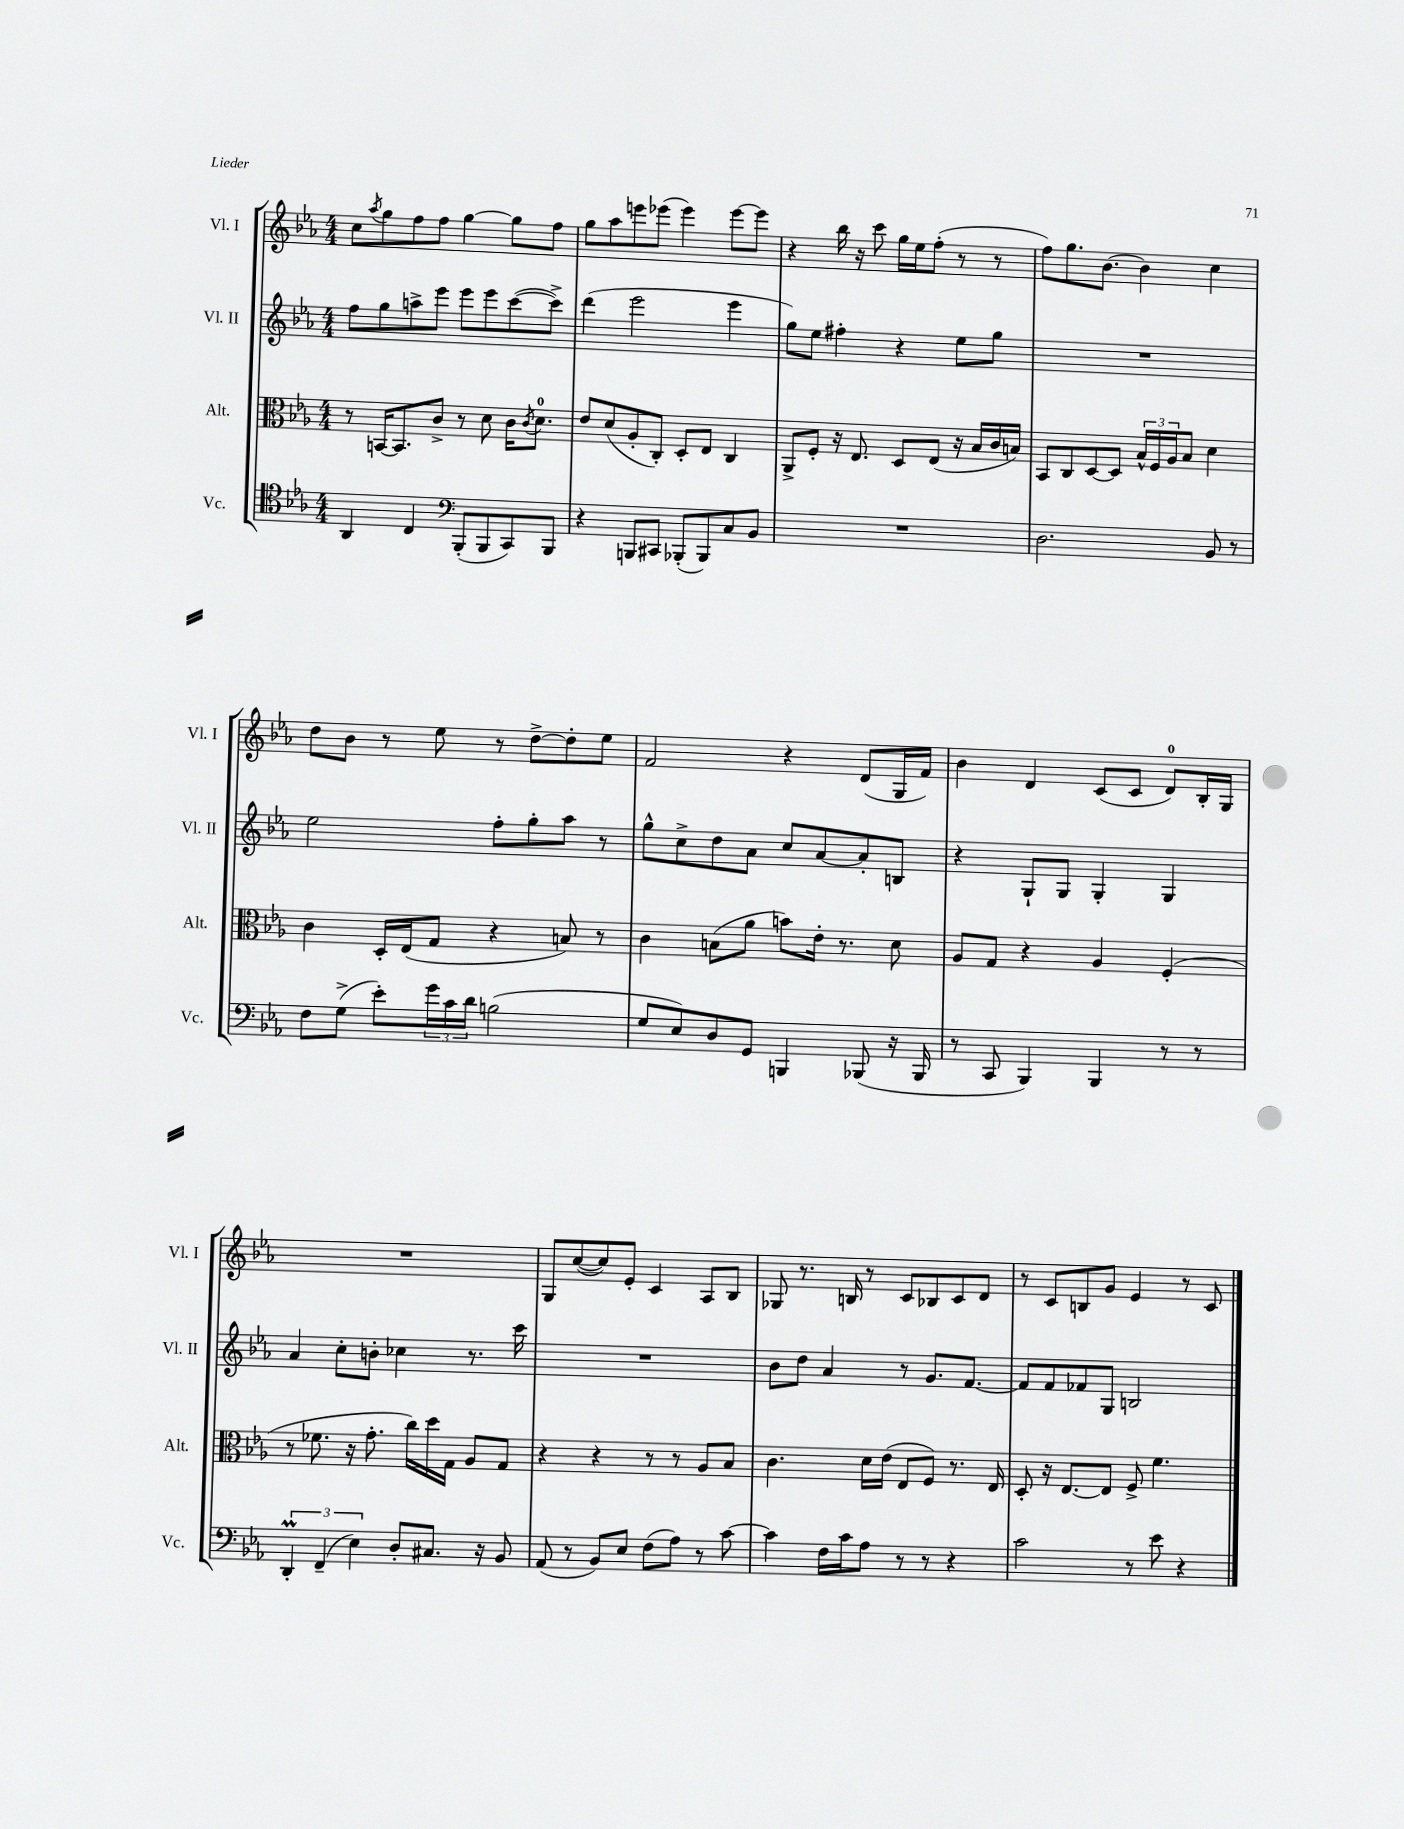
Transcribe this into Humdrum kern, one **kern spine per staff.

**kern	**kern	**kern	**kern
*staff4	*staff3	*staff2	*staff1
*clefC4	*clefC3	*clefG2	*clefG2
*k[b-e-a-]	*k[b-e-a-]	*k[b-e-a-]	*k[b-e-a-]
*M4/4	*M4/4	*M4/4	*M4/4
4AA-	8r	8ff	8cc
.	.	.	8qaa-
.	[16BB	8gg	8gg
.	8.BB]	.	.
4C	.	8aa^	8ff
.	8c^	8eee-	8ff
*clefF4	*	*	*
(8BBB-'	8r	8eee-	[4gg
8BBB-	8d	8eee-	.
8CC)	16c	([8ccc	8gg]
.	8qc	.	.
.	8.d	.	.
8BBB-	.	8ccc^])	8ff
=	=	=	=
4r	8e-	(4ddd	8gg
.	(8d	.	8aa-
8BBB	8A-'	2eee-	8eee
8CC#	8C')	.	(8eee-
(8BBB-'	8D'	.	4eee-)
8BBB-)	8E-	.	.
8C	4C	4eee-	[8eee-
8BB-	.	.	8eee-]
=	=	=	=
1r	8AA-^	8gg)	4r
.	8F'	8ee-	.
.	16r	4ff#'	16bb-
.	8.E-	.	16r
.	.	.	8ccc
.	8D	4r	16gg
.	.	.	16ee-
.	(8E-	.	(8ff'
.	16r	8ee-	8r
.	16B-	.	.
.	16c	8gg	8r
.	16B)	.	.
=	=	=	=
2.D	8BB-	1r	8ff)
.	8C	.	8.gg
.	[8D	.	.
.	.	.	[8.b-
.	8D]	.	.
.	24B-^^	.	4b-]
.	24F	.	.
.	24A-	.	.
.	8B-	.	.
8BB-	4d	.	4cc
8r	.	.	.
=	=	=	=
8F	4c	2ee-	8dd
(8G^	.	.	8b-
8e-')	16D'	.	8r
.	(16E-	.	.
24g	8G	.	8ee-
24c	.	.	.
24d	.	.	.
(2B	4r	8ff'	8r
.	.	8gg'	[8dd^
.	8B)	8aa-	8dd']
.	8r	8r	8ee-
=	=	=	=
8G	4c	8gg^^	2f
8E-)	.	8cc^	.
8D	(8B	8dd	.
8GG	8a-	8a-	.
4BBB	8b)	8cc	4r
.	16e-'	[8a-	.
.	8.r	.	.
(8BBB-	.	8a-']	(8d
16r	8d	8B	16G
16BBB-	.	.	16f)
=	=	=	=
8r	8A-	4r	4b-
8CC	8G	.	.
4BBB-)	4r	8G`	4d
.	.	8G	.
4BBB-	4A-	4G'	(8c
.	.	.	8c
8r	(4F'	4G	8d)
8r	.	.	16B-'
.	.	.	16G
=	=	=	=
6DD'	8r	4a-	1r
.	8.f-	.	.
(6FF~	.	.	.
.	.	8cc'	.
.	16r	.	.
6E-)	.	.	.
.	8.g'	8b'	.
8D'	.	4cc-	.
.	16cc)	.	.
8.C#	16dd	.	.
.	16G	.	.
.	8A-	8.r	.
16r	.	.	.
8BB-	8G	.	.
.	.	16ccc	.
=	=	=	=
(8AA-	4r	1r	8G
8r	.	.	([8cc
8BB-)	4r	.	8cc])
8E-	.	.	8e-'
(8F	8r	.	4c
8A-)	8r	.	.
8r	8A-	.	8A-
[8c	8B-	.	8B-
=	=	=	=
4c]	4.c	8b-	8G-
.	.	8dd	8.r
16F	.	4a-	.
16c	.	.	16B
8A-	16d	.	8r
.	(16e-	.	.
8r	8E-	8r	8c
8r	8F)	8.g	8B-
4r	8.r	.	8c
.	.	[8.f	.
.	.	.	8d
.	16E-	.	.
=	=	=	=
2c	8D'	8f]	8r
.	16r	8f	8c
.	[8.E-	.	.
.	.	8f-	8B
.	8E-]	8G	8g
8r	8F^	2B	4e-
8e-	4.f	.	.
4r	.	.	8r
.	.	.	8c
==	==	==	==
*-	*-	*-	*-
